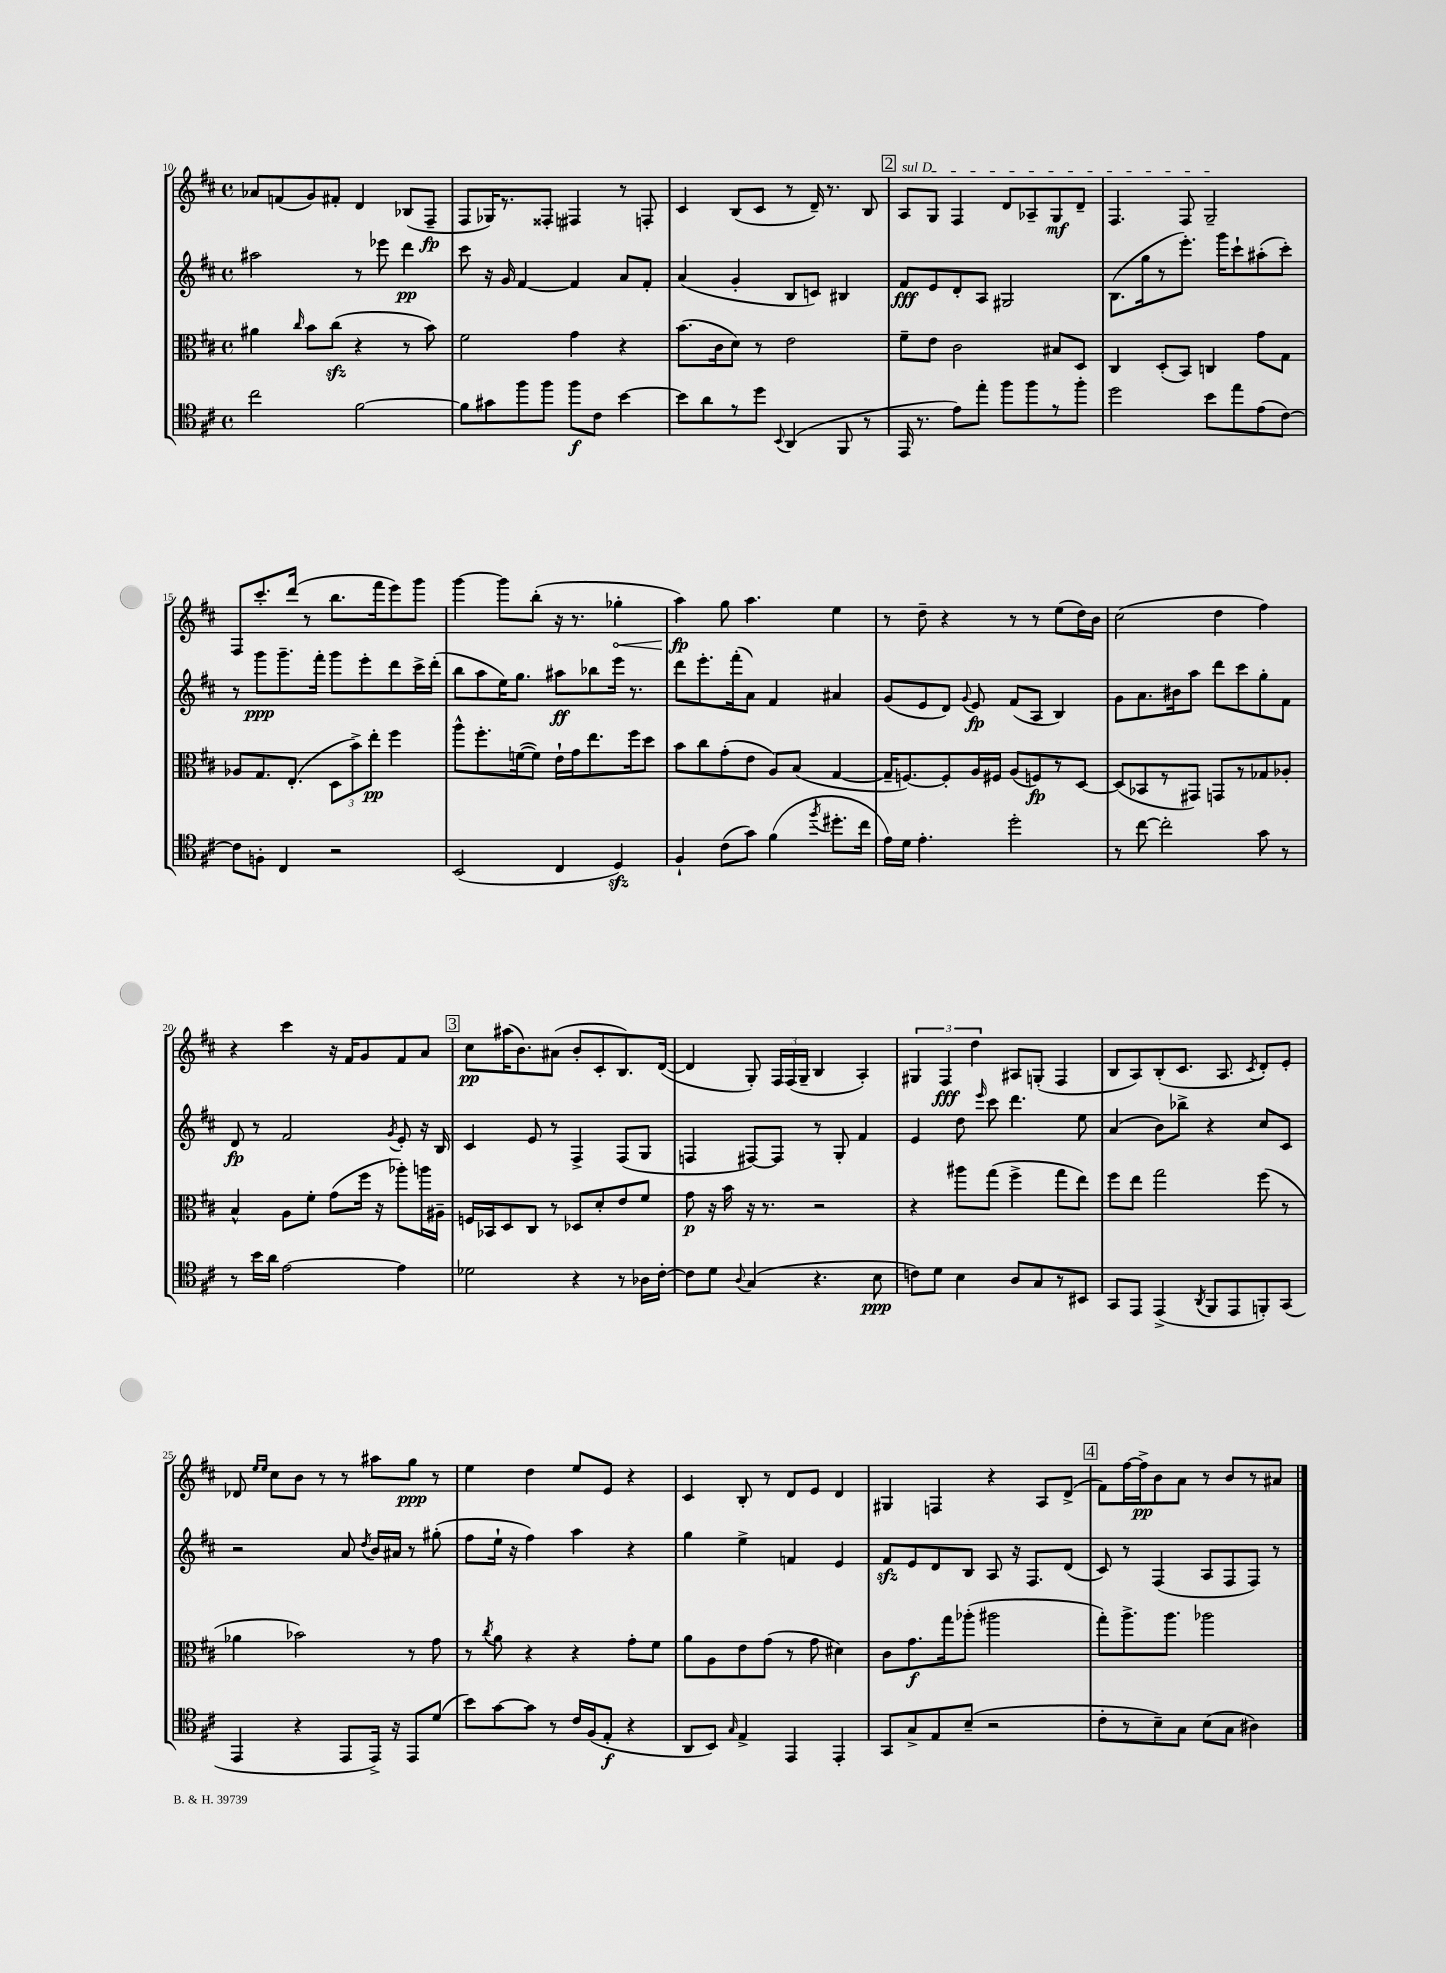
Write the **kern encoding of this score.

**kern	**kern	**kern	**kern
*staff4	*staff3	*staff2	*staff1
*clefC4	*clefC3	*clefG2	*clefG2
*k[f#c#]	*k[f#c#]	*k[f#c#]	*k[f#c#]
*M4/4	*M4/4	*M4/4	*M4/4
*met(c)	*met(c)	*met(c)	*met(c)
2cc#\	4a#\	2aa#\	8a-/L
.	.	.	(8f/
.	16qqcc#/	.	.
.	8b\L	.	8g/)
.	(8cc#\J	.	8f#'/J
[2f#\	4r	8r	4d/
.	.	8eee-\	.
.	8r	4ddd\	(8B-/L
.	8b\)	.	8F#~/J
=	=	=	=
8f#\]L	2f#\	8ccc#\	8F#/L
8g#\	.	16r	16G-/K)
.	.	16g/	8.r
8ff#\	.	[4f#/	.
8ff#\J	.	.	8F##'/J
8ff#\L	4g\	4f#/]	4F#/
8c#\J	.	.	.
[4b\	4r	8a/L	8r
.	.	8f#'/J	8F'/
=	=	=	=
8b\]L	(8.b\L	(4a/	4c#/
8a\	.	.	.
.	16c#\k	.	.
8r	8d\J)	4g'/	(8B/L
8dd\J	8r	.	8c#/J
8qqBB/	.	.	.
(4AA/	2e\	8B/L	8r
.	.	8c/J)	16d~/)
.	.	.	8.r
8FF#/	.	4B#/	.
8r	.	.	8B/
=	=	=	=
16EE/	8f#~\L	8f#/L	8A/L
8.r	.	.	.
.	8e\J	8e/	8G/J
8e\L)	2c#\	8d'/	4F#/
8ee'\J	.	8A/J	.
8ff#\L	.	2G#/	8d/L
8ff#\	.	.	8A-~/
8r	8B#/L	.	8G/
8ff#'\J	8D/J	.	8d~/J
=	=	=	=
2dd\	4C#/	(8.B\L	4.F#/
.	.	16gg\k	.
.	(8D'/L	8r	.
.	8BB/J)	8.eee'\J)	8F#/
8b\L	4C/	.	2G~/
.	.	16ggg\LK	.
8ee\	.	8ccc#`\	.
(8e\	8g\L	(8aa#'\	.
[8c#\J)	8G\J	8ccc#'\J)	.
=	=	=	=
8c#\]L	8A-/L	8r	8F#/L
8F'\J	8.G/	8ggg\L	8.ccc#'/
4C#/	.	8.ggg~\	.
.	(8.E'/J	.	(16ddd/Jk
.	.	.	8r
.	.	16fff#'\Jk	.
2r	12D\L	8ggg\L	8.bb\L
.	12b^\)	.	.
.	.	8eee'\	.
.	12ee'\J	.	.
.	.	.	16fff#\k
.	4ff#\	8ddd\	8eee\)
.	.	16ccc#^\L	8ggg\J
.	.	(16ddd'\JJ	.
=	=	=	=
(2BB/	8aa^^\L	8bb\L	[4ggg\
.	8.ff#'\	8aa\	.
.	.	16ee\K)	8ggg\]L
.	([16f\k	8.gg\J	.
.	8f\]J)	.	(8bb'\J
4C#/	16e`\LL	8aa#\L	16r
.	16g\J	.	8.r
.	8.ee\	8bb-\	.
4D/)	.	16eee\Jk	4gg-'\
.	16ff#\k	8.r	.
.	8dd\J	.	.
=	=	=	=
4F#`/	8b\L	8ddd\L	4aa\)
.	8cc#\	8.eee'\	.
(8c#\L	(8g'\	.	8gg\
.	.	(16fff#'\k	.
8g\J)	8e\J	8a\J)	4.aa\
(4f#\	8A/L)	4f#/	.
.	(8B/J	.	.
8qff#/	.	.	.
8.dd#'\L	[4G/	4a#/	4ee\
16cc#\Jk	.	.	.
=	=	=	=
16e\LL)	16G~/]LK	(8g/L	8r
16d\JJ	[8.F/)	.	.
4.e'\	.	8e/	8dd~\
.	8F'/]	8d/J)	4r
.	.	8qqg/	.
.	16A/L	8e/	.
.	16F#/JJ	.	.
2dd'\	(8A/L	(8f#/L	8r
.	8F/)	8A/J	8r
.	8r	4B/)	(8ee\L
.	[8D/J	.	16dd\L)
.	.	.	16b\JJ
=	=	=	=
8r	(8D/]L	8g\L	(2cc#\
[8cc#\	8BB-/	8.a\	.
2cc#'\]	8r	.	.
.	.	16b#\k	.
.	8GG#/J)	8aa\J	.
.	8GG/L	8ddd\L	4dd\
.	8r	8ccc#\	.
8g\	8G-/	8gg'\	4ff#\)
8r	8A-'/J	8f#\J	.
=	=	=	=
8r	4B^^/	8d/	4r
16b\LL	.	8r	.
16a\JJ	.	.	.
[2e\	8A\L	2f#/	4ccc#\
.	8f#'\J	.	.
.	(8g\L	.	16r
.	.	.	16f#/LK
.	16ff#\Jk	.	8g/
.	16r	.	.
.	.	8qg/	.
4e\]	8aa-'\L)	8e'/	8f#/
.	16aa\L	16r	8a/J
.	16A#~\JJ	16B/	.
=	=	=	=
2d-\	16F/LL	4c#/	8cc#\L
.	16BB-/J	.	.
.	8D/	.	(16aa#\K
.	.	.	8.b\)
.	8C#/J	8e/	.
.	8r	8r	(8a#\J
4r	8D-/L	4F#^/	8b'/L
.	8d'/	.	8c#'/
8r	8e/	(8F#/L	8.B/)
16A-\LL	8f#/J	8G/J	.
[16c#'\JJ	.	.	([16d/Jk
=	=	=	=
8c#\]L	8g\	4F/	4d/]
8d\J	16r	.	.
.	16b\	.	.
8qqA/	.	.	.
(4G/	16r	[8F#/L)	8G'/)
.	8.r	.	.
.	.	8F#/]J	24F#/LL
.	.	.	(24F#/
.	.	.	24G~/JJ
4.r	2r	8r	4B/
.	.	8G'/	.
.	.	4f#/	4A'/)
8B\	.	.	.
=	=	=	=
8c\L)	4r	4e/	6G#/
8d\J	.	.	.
.	.	.	6F#/
4B\	8aa#\L	8dd\	.
.	.	.	6dd\
.	.	16qqeee/	.
.	(8gg\J	8ccc#\	.
8A/L	4ff#^\	4.ddd\	8A#/L
8G/	.	.	(8G'/J
8r	8gg\L	.	4F#/
8BB#/J	8ee\J)	8ee\	.
=	=	=	=
8GG/L	8ff#\L	(4a/	8B/L
8EE/J	8ee\J	.	8A/)
(4EE^/	2gg\	8b\L)	(8B'/
.	.	8bb-^\J	8.c#/J
8qAA/	.	.	.
8FF#/L	.	4r	.
.	.	.	8.A/
8EE/	.	.	.
.	.	.	8qc#/
8FF'/)	(8ff#\	8cc#/L	8d'/L)
(8GG/J	8r	8c#/J	8e'/J
=	=	=	=
4EE/	4a-\	2r	8d-/
.	.	.	16qqee/LL
.	.	.	16qqee/JJ
.	.	.	8cc#\L
4r	2b-\)	.	8b\J
.	.	.	8r
8EE/L	.	8a/	8r
.	.	8qdd/	.
16EE^/Jk)	.	16b/LL	8aa#\L
16r	.	16a#/JJ	.
8EE/L	8r	8r	8gg\J
(8d/J	8g\	(8gg#'\	8r
=	=	=	=
8b\L)	8r	8ff#\L	4ee\
.	8qcc#/	.	.
[8g\	8a\	16ee`\Jk	.
.	.	16r	.
8g\]J	4r	4ff#\)	4dd\
8r	.	.	.
16c#/LL	4r	4aa\	8ee/L
(16F#/J	.	.	.
8E'/J	.	.	8e/J
4r	8g'\L	4r	4r
.	8f#\J	.	.
=	=	=	=
8AA/L	8a\L	4gg\	4c#/
8BB/J)	8A\	.	.
16qqG/	.	.	.
4E^/	8e\	4ee^\	8B'/
.	(8g\J	.	8r
4EE/	8r	4f/	8d/L
.	8g\	.	8e/J
4EE'/	4d#\)	4e/	4d/
=	=	=	=
8GG/L	8c#\L	8f#/L	4G#/
8G^/	8.g\	8e/	.
8E/	.	8d/	4F/
.	16gg\k	.	.
(8B~/J	(8aa-'\J	8B/J	.
2r	2aa#\	8A/	4r
.	.	16r	.
.	.	8.F#/L	.
.	.	.	8A/L
.	.	(8d/J	(8d^/J
=	=	=	=
8c#'\L	8gg'\L)	8c#/)	8f#\L)
8r	8.aa^\	8r	[16ff#\L
.	.	.	16ff#^\]J
8B~\)	.	(4F#/	8b\
.	8.aa\J	.	.
8G\J	.	.	8a\J
(8B\L	2aa-\	8A/L	8r
8G\J	.	8F#/	8b/L
4A#\)	.	8F#/J)	8r
.	.	8r	8a#/J
==	==	==	==
*-	*-	*-	*-
